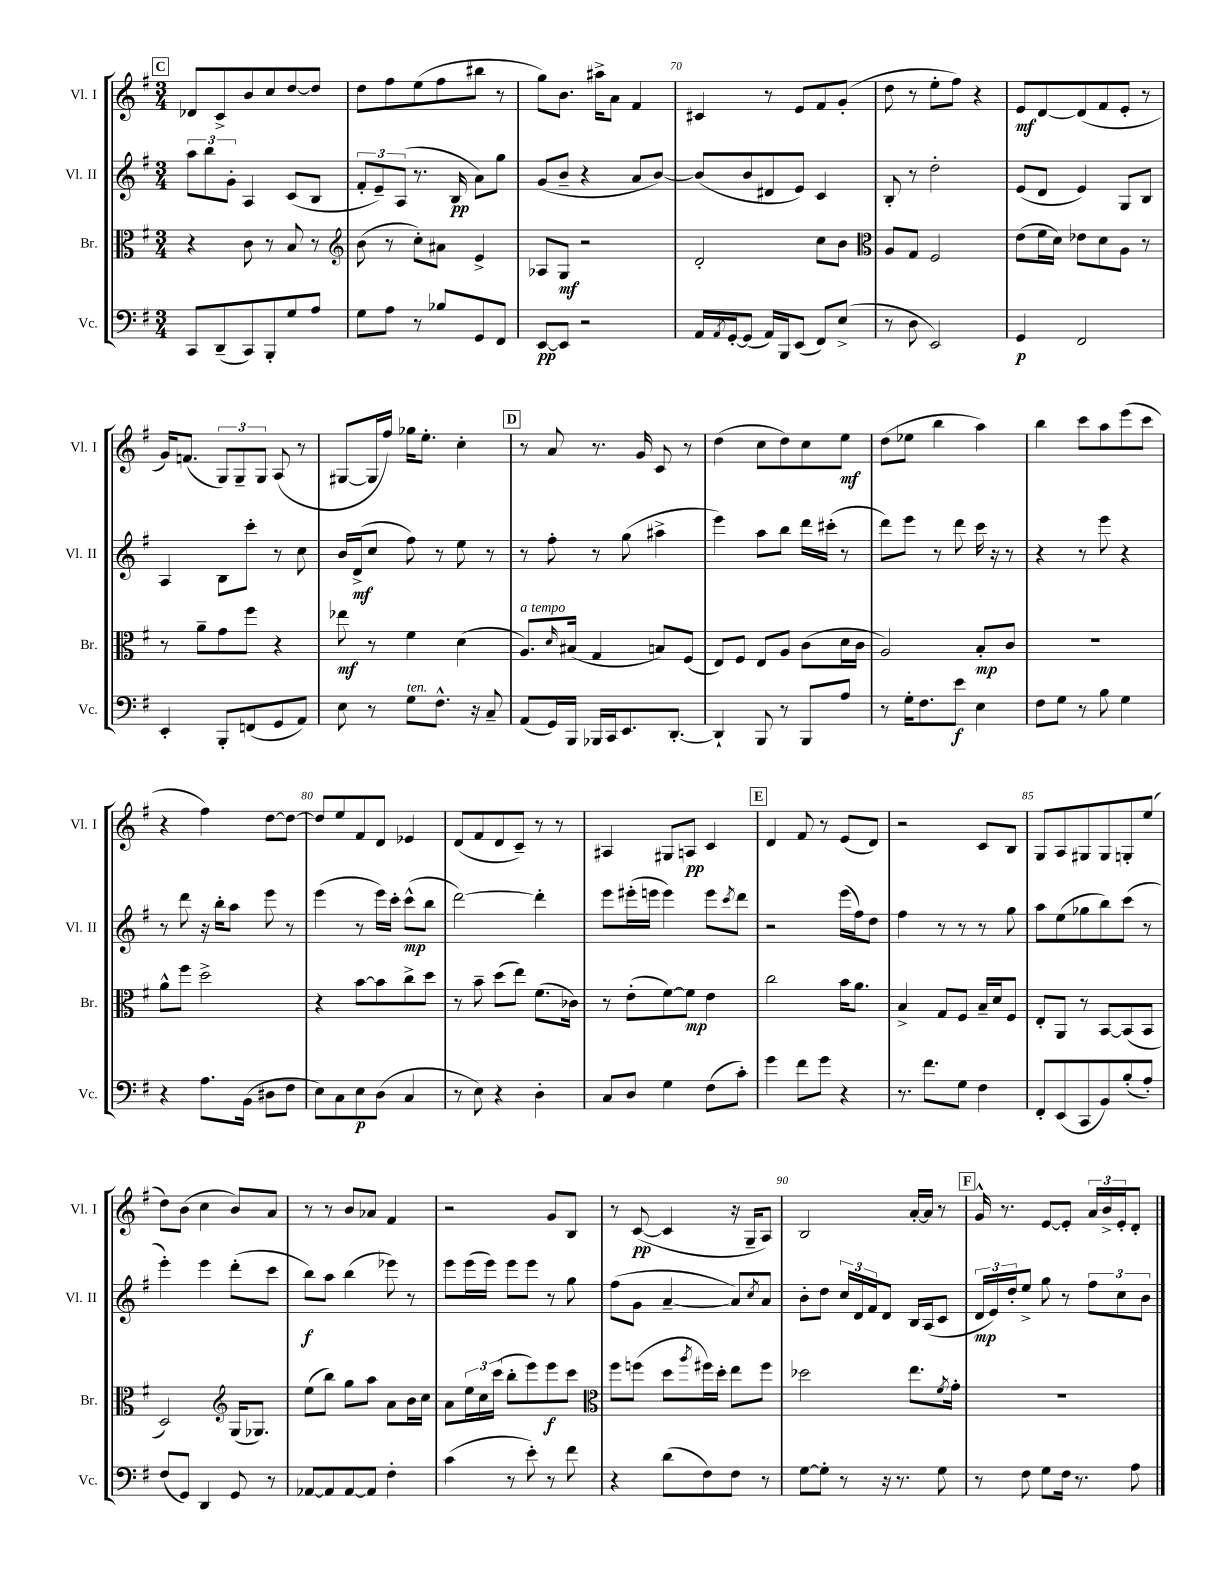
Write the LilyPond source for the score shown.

<<
\new StaffGroup <<
\new Staff = "s0" \with { instrumentName = "Vl. I" shortInstrumentName = "Vl. I" } {
    \clef treble \key g \major \numericTimeSignature \time 3/4
    \mark \markup { \box "C" } des'8 c'8-> b'8 c''8 d''8~ d''8 |
    d''8 fis''8 e''8( fis''8 bis''8 r8 |
    g''8) b'8. ais''16-> a'8 fis'4 |
    cis'4 r8 e'8 fis'8 g'8-.( |
    d''8 r8 e''8-. fis''8) r4 |
    e'8\mf d'8~ d'8( fis'8 e'8-. r8 |
    g'16) f'8.( \tuplet 3/2 { g8) g8-- g8 } a8( r8 |
    gis8~ gis16 fis''16) ges''16 e''8.-. c''4-. |
    \mark \markup { \box "D" } r8 a'8 r8. g'16 c'8 r8 |
    d''4( c''8 d''8) c''8 e''8\mf |
    d''8( ees''8 b''4 a''4) |
    b''4 c'''8 a''8 e'''8( c'''8 |
    r4 fis''4) d''8~ d''8~ |
    d''8 e''8 fis'8 d'8 ees'4 |
    d'8( fis'8 d'8 c'8--) r8 r8 |
    ais4 gis8 a8\pp c'4 |
    \mark \markup { \box "E" } d'4 fis'8 r8 e'8( d'8) |
    r2 c'8 b8 |
    g8 a8 gis8 gis8 g8-. e''8( |
    d''8) b'8( c''4 b'8) a'8 |
    r8 r8 b'8 aes'8 fis'4 |
    r2 g'8 b8 |
    r8 c'8~\pp( c'4 r16 g16-- a8) |
    b2 a'16~-. a'16 r8 |
    \mark \markup { \box "F" } g'16-^ r8. e'8~ e'8-. \tuplet 3/2 { a'16 b'16-> e'16-. } d'8-. \bar "|." |
}
\new Staff = "s1" \with { instrumentName = "Vl. II" shortInstrumentName = "Vl. II" } {
    \clef treble \key g \major \numericTimeSignature \time 3/4
    \mark \markup { \box "C" } \tuplet 3/2 { a''8 b''8 g'8-. } a4 c'8( b8 |
    \tuplet 3/2 { fis'8-. e'8--) a8( } r8. b16\pp a'8) g''8 |
    g'8( b'8-- r4 a'8 b'8~) |
    b'8( b'8 dis'8 e'8) c'4 |
    b8-. r8 d''2-. |
    e'8( d'8 e'4) g8 b8 |
    a4 b8 c'''8-. r8 c''8 |
    b'16 d'16->\mf( c''8 fis''8) r8 e''8 r8 |
    \mark \markup { \box "D" } r8 fis''8-. r8 g''8( ais''4-> |
    e'''4) a''8 b''8 d'''16 cis'''16-.( r8 |
    d'''8) e'''8 r8 d'''8 c'''16 r16 r8 |
    r4 r8 e'''8 r4 |
    r8 d'''8 r16 b''16-. a''8 e'''8 r8 |
    e'''4( r8 e'''16) c'''16-. c'''8-^\mp( b''8 |
    d'''2~) d'''4-. |
    e'''8 eis'''16-.( e'''16 e'''4) e'''8 \acciaccatura { c'''8 } d'''8 |
    \mark \markup { \box "E" } r2 e'''16( fis''16) d''8 |
    fis''4 r8 r8 r8 g''8 |
    a''8 e''8( ges''8 b''8) c'''8( r8 |
    e'''4-.) e'''4 d'''8-.( c'''8 |
    b''8\f) a''8 b''4( ees'''8) r8 |
    e'''8 e'''16( e'''16) e'''8 e'''8 r8 g''8 |
    fis''8( g'8 a'4~-- a'8) \acciaccatura { c''8 } a'8 |
    b'8-. d''8 \tuplet 3/2 { c''16 d'16 fis'16 } d'8 b16 a16( c'8 |
    \mark \markup { \box "F" } \tuplet 3/2 { d'16\mp e'16) d''16-. } e''8-> g''8 r8 \tuplet 3/2 { fis''8 c''8 b'8 } \bar "|." |
}
\new Staff = "s2" \with { instrumentName = "Br." shortInstrumentName = "Br." } {
    \clef alto \key g \major \numericTimeSignature \time 3/4
    \mark \markup { \box "C" } r4 c'8 r8 b8 r8 |
    \clef treble b'8( r8 c''8-.) ais'8 e'4-> |
    aes8 g8\mf r2 |
    d'2-. c''8 b'8 |
    \clef alto a8 g8 fis2 |
    e'8( fis'16 d'16) ees'8 d'8 a8 r8 |
    r8 a'8-- g'8 fis''8 r4 |
    ees''8\mf r8 fis'4 d'4( |
    \mark \markup { \box "D" } a8.^\markup { \italic "a tempo" }) \grace { d'16 } bis16( g4 b8) fis8( |
    e8) fis8 e8 a8 c'8( d'16 c'16 |
    a2) b8-.\mp c'8 |
    r2. |
    a'8-^ fis''8 d''2-> |
    r4 b'8~ b'8 c''8-> d''8 |
    r8 b'8-- d''8( e''8) fis'8.( ces'16) |
    r8 e'8-.( fis'8~) fis'8\mp e'4 |
    \mark \markup { \box "E" } c''2 b'16 a'8. |
    b4-> g8 fis8 b16-- d'16 fis8 |
    e8-. a,8 r8 b,8~ b,8( b,8 |
    d2) \clef treble g16( ges8.) |
    e''8( b''8) g''8 a''8 a'8 b'16 c''16 |
    a'8 \tuplet 3/2 { e''16 c''16 c'''16( } b''8-. e'''8) e'''8\f c'''8 |
    \clef alto fis''8 f''8( d''8 \acciaccatura { a''8 } fis''16) d''16-. e''8 fis''8 |
    des''2 e''8. \acciaccatura { fis'8 } g'16-. |
    \mark \markup { \box "F" } R2. \bar "|." |
}
\new Staff = "s3" \with { instrumentName = "Vc." shortInstrumentName = "Vc." } {
    \clef bass \key g \major \numericTimeSignature \time 3/4
    \mark \markup { \box "C" } c,8 d,8--( c,8) b,,8-. g8 a8 |
    g8 a8 r8 bes8 g,8 fis,8 |
    e,8~\pp e,8 r2 |
    a,16 \acciaccatura { a,8 } g,16~-. g,8( a,16) b,,16 e,8( fis,8) e8->( |
    r8 d8 e,2) |
    g,4\p fis,2 |
    e,4-. b,,8-. f,8( g,8 a,8) |
    e8 r8 g8^\markup { \italic "ten." } fis8.-^ r16 c8-- |
    \mark \markup { \box "D" } a,8( g,16) b,,16 bes,,16 c,16 e,8. d,8.~-. |
    d,4-! b,,8 r8 b,,8 a8 |
    r8 g16-. fis8. e'8\f e4 |
    fis8 g8 r8 b8 g4 |
    r4 a8. b,16( dis8 fis8 |
    e8) c8 e8\p d8( c4 |
    r8 e8) r4 d4-. |
    c8 d8 g4 fis8( c'8-.) |
    \mark \markup { \box "E" } g'4 fis'8 g'8 r4 |
    r8. fis'8. g8 fis4 |
    fis,8-. e,8( c,8 b,8) b8-.( a8-.) |
    fis8( g,8) d,4 g,8 r8 |
    aes,8~ aes,8 aes,8~ aes,8 fis4-. |
    c'4( r8 e'8-.) r8 fis'8 |
    r4 d'8( fis8) fis8 r8 |
    g8~ g8-. r8 r16 r8. g8 |
    \mark \markup { \box "F" } r8 fis8 g8 fis16 r8. a8 \bar "|." |
}
>>
>>
\layout { \context { \Score currentBarNumber = #67 \override BarNumber.break-visibility = ##(#f #t #t) barNumberVisibility = #(every-nth-bar-number-visible 5) } }
